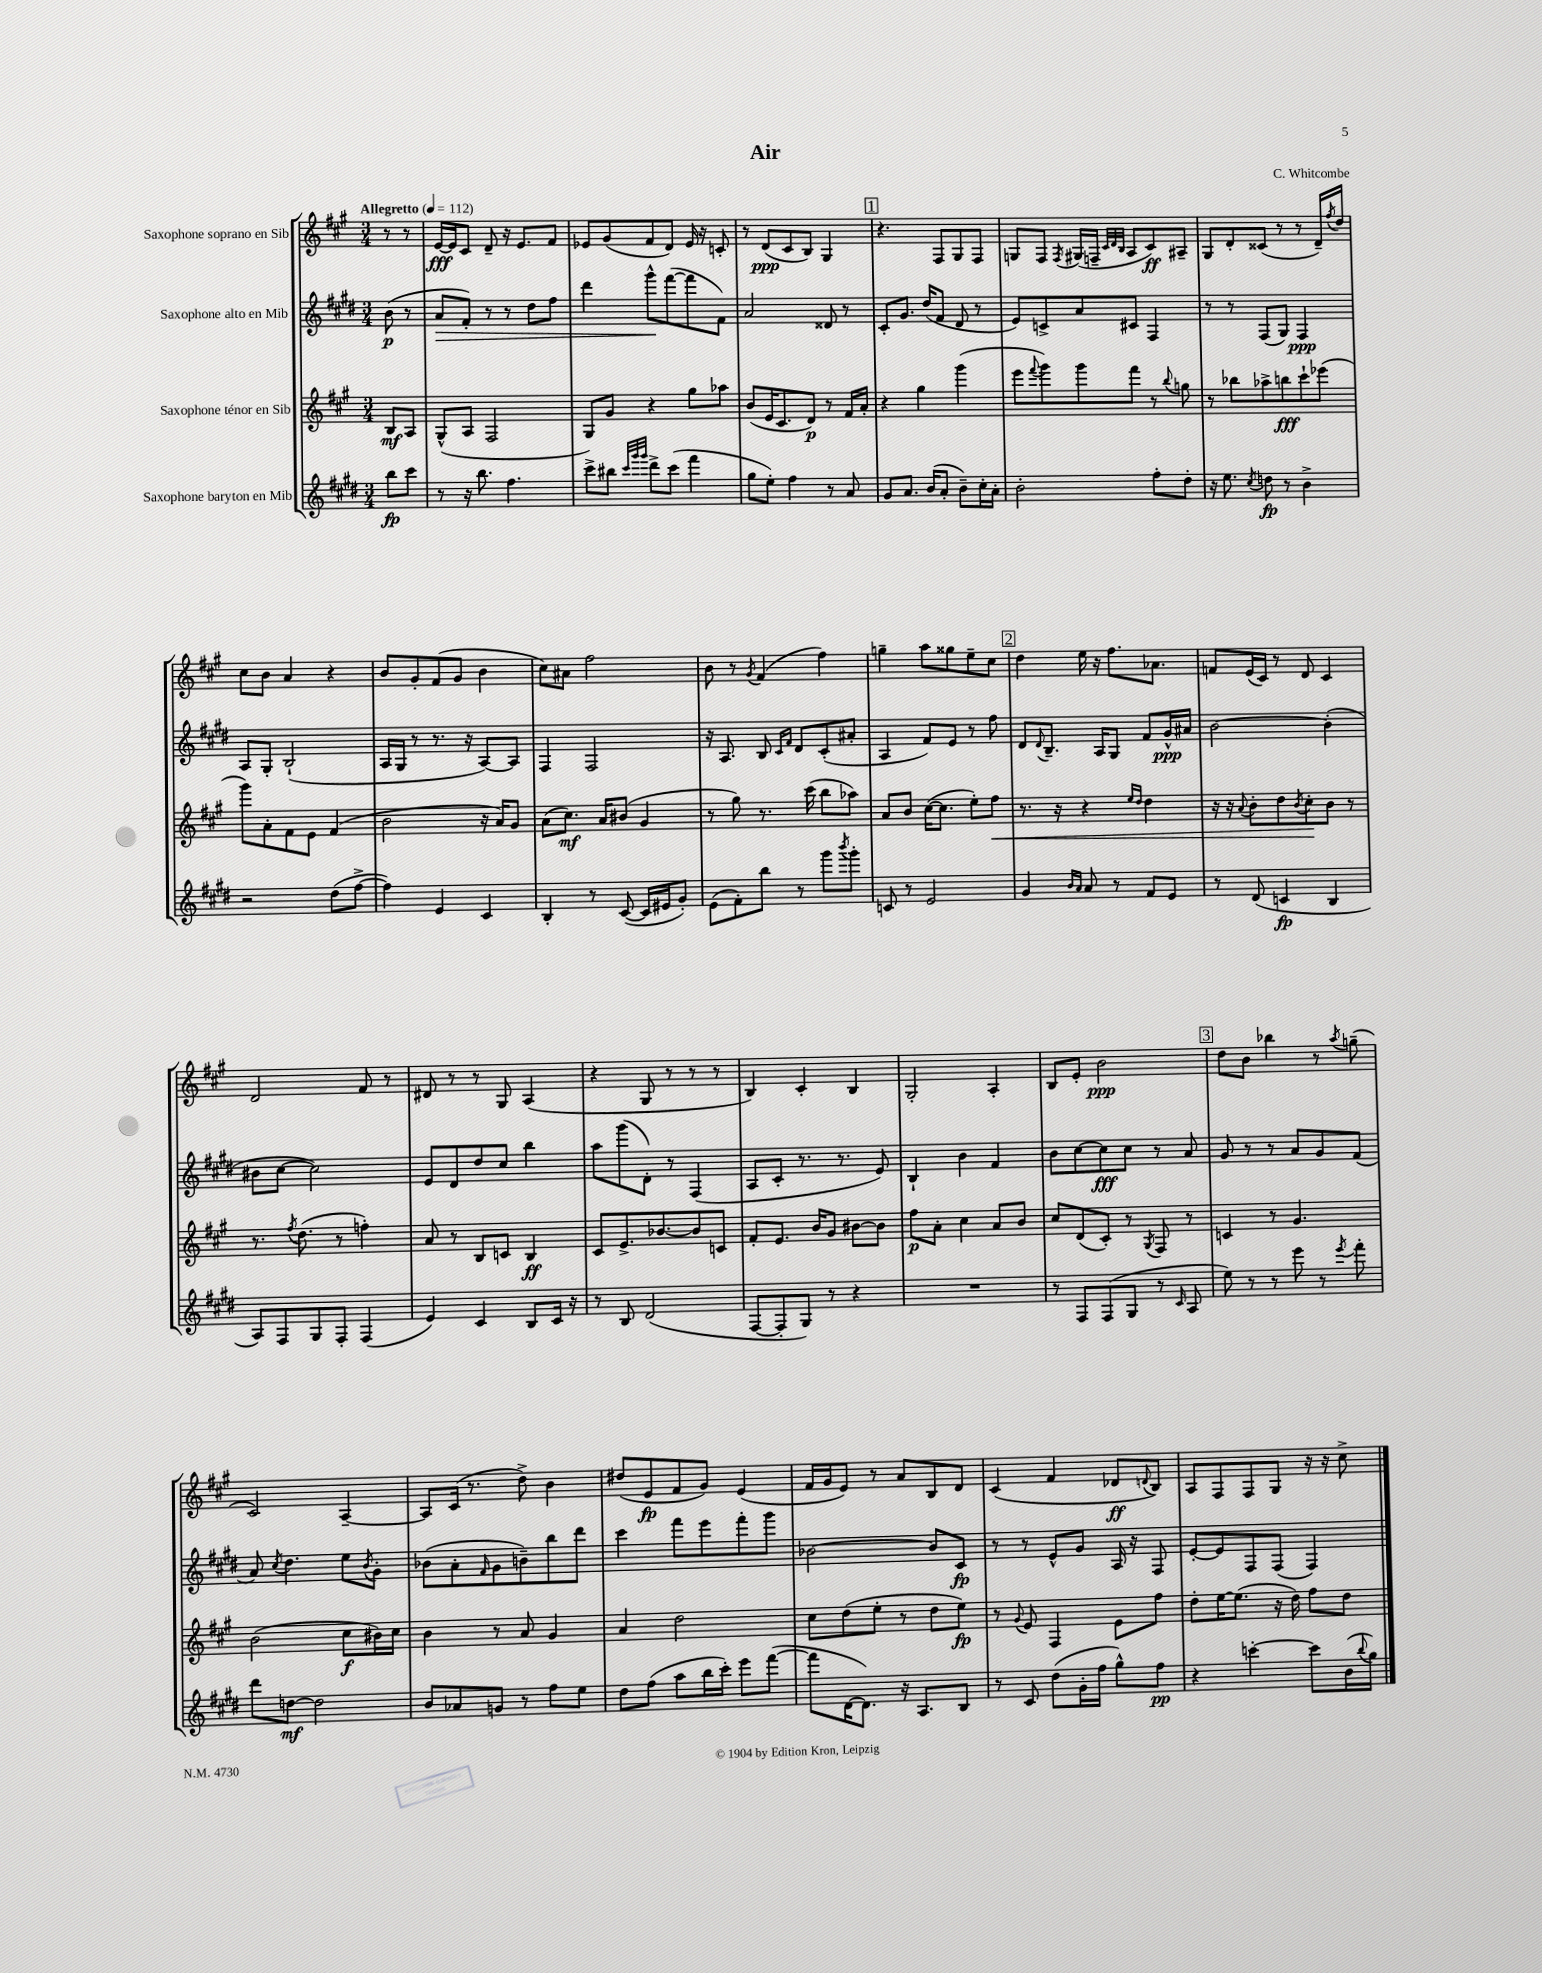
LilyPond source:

\header { title = "Air" composer = "C. Whitcombe" }
<<
\new StaffGroup <<
\new Staff = "s0" \with { instrumentName = "Saxophone soprano en Sib" } {
    \clef treble \key a \major \numericTimeSignature \time 3/4 \partial 4 \tempo "Allegretto" 4 = 112
    r8 r8 |
    e'16~\fff e'16 cis'8 d'8-- r16 e'8. fis'8 |
    ees'8 gis'8( fis'8 d'8) ees'16 r16 c'8-. |
    r8 d'8\ppp( cis'8 b8) gis4 |
    \mark \markup { \box "1" } r4. fis8 gis8 fis8 |
    g8 fis8 \acciaccatura { fis8 } gis16( f16-- \grace { cis'32 d'32 b32 } a8 cis'8\ff) ais8-- |
    gis8 d'8-. cisis'8( r8 r8 d'16--) \acciaccatura { fis''8 } d''16 |
    cis''8 b'8 a'4 r4 |
    b'8 gis'8-. fis'8( gis'8 b'4 |
    cis''8) ais'8 fis''2 |
    b'8 r8 \acciaccatura { gis'8 } fis'4( fis''4) |
    g''4-- a''8 gisis''8 e''8-- cis''8 |
    \mark \markup { \box "2" } d''4 e''16 r16 fis''8. aes'8. |
    f'8 e'16( cis'16) r8 d'8 cis'4 |
    d'2 fis'8 r8 |
    dis'8 r8 r8 gis8 a4( |
    r4 gis8 r8 r8 r8 |
    b4) cis'4-. b4 |
    gis2-. a4-. |
    b8 e'8-. b'2\ppp |
    \mark \markup { \box "3" } d''8 b'8 bes''4 r8 \acciaccatura { a''8 } g''8--( |
    cis'2) a4~-- |
    a8 cis'16( r8. d''8->) b'4 |
    dis''8( e'8\fp fis'8 gis'8) e'4( |
    fis'16 gis'16 e'8) r8 a'8 b8 d'8 |
    cis'4( fis'4 des'8\ff \appoggiatura { d'8 } b8) |
    a8 fis8 fis8 gis8 r16 r16 cis''8-> \bar "|." |
}
\new Staff = "s1" \with { instrumentName = "Saxophone alto en Mib" } {
    \clef treble \key e \major \numericTimeSignature \time 3/4 \partial 4
    b'8\p( r8 |
    a'8\> fis'8-.) r8 r8 dis''8 fis''8 |
    dis'''4 gis'''8-^\! fis'''8~( fis'''8 fis'8) |
    a'2 disis'8 r8 |
    \mark \markup { \box "1" } cis'8-. gis'8. dis''16( fis'8 dis'8 r8 |
    e'8) c'8-> a'8 cis'8 fis4 |
    r8 r8 fis8( gis8) fis4\ppp |
    a8 gis8-. b2-!( |
    a16 gis16 r8 r8. r16 a8~) a8 |
    fis4 fis2 |
    r16 a8. b8 \grace { cis'16 fis'16 } dis'8 cis'8-.( ais'8-. |
    a4 fis'8) e'8 r8 fis''8 |
    \mark \markup { \box "2" } dis'8 \appoggiatura { dis'8 } b8.-- a16 gis8 fis'8 gis'16-^\ppp ais'16 |
    b'2~ b'4-.( |
    bis'8 cis''8~ cis''2) |
    e'8 dis'8 dis''8 cis''8 b''4 |
    a''8 gis'''8( dis'8-.) r8 fis4( |
    a8 cis'8-. r8. r8. e'8) |
    b4-! b'4 fis'4 |
    b'8 cis''8~ cis''8\fff cis''8 r8 a'8 |
    \mark \markup { \box "3" } gis'8 r8 r8 a'8 gis'8 fis'8( |
    a'8) \acciaccatura { cis''8 } dis''4. e''8 \acciaccatura { b'8 } gis'8-. |
    bes'8( a'8-. \grace { fis'16 } gis'8 b'8--) b''8 dis'''8 |
    cis'''4 fis'''8 e'''8 fis'''8-. gis'''8 |
    bes'2~ bes'8 cis'8\fp |
    r8 r8 e'8-^ gis'8 a16 r16 fis8 |
    e'8~-. e'8 fis8 fis8( fis4) \bar "|." |
}
\new Staff = "s2" \with { instrumentName = "Saxophone ténor en Sib" } {
    \clef treble \key a \major \numericTimeSignature \time 3/4 \partial 4
    b8\mf a8 |
    gis8-^( a8 fis2 |
    gis8) gis'8 r4 gis''8 aes''8 |
    b'8( e'16 cis'8. d'8\p) r8 fis'16 a'16-. |
    \mark \markup { \box "1" } r4 gis''4 gis'''4( |
    e'''8 \appoggiatura { fis'''8 } gis'''8) gis'''8 fis'''8 r8 \appoggiatura { b''8 } g''8 |
    r8 bes''8 aes''8-> b''8\fff cis'''8-! ees'''8( |
    gis'''8) a'8-. fis'8 e'8 fis'4( |
    b'2 r16 a'16) gis'8 |
    a'8( cis''8.\mf) a'16 bis'8( gis'4 |
    r8 gis''8) r8. cis'''16( b''8 aes''8) |
    a'8 b'8 cis''16~( cis''8. e''8-.) fis''8\< |
    \mark \markup { \box "2" } r8. r16 r4 \grace { e''16 d''16 } d''4 |
    r16 r16 \appoggiatura { a'8 } b'8-. d''8 \acciaccatura { b'8 } cis''8-.\! b'8 r8 |
    r8. \acciaccatura { fis''8 } d''8.( r8 f''4-.) |
    a'8 r8 b8 c'8 b4\ff |
    cis'8 e'8.-> bes'8.~ bes'8 c'8 |
    fis'8-. e'8. b'16 gis'8 bis'8~ bis'8 |
    fis''8\p a'8-. cis''4 a'8 b'8 |
    cis''8 d'8( cis'8-.) r8 \acciaccatura { gis8 } fis8 r8 |
    \mark \markup { \box "3" } c'4 r8 gis'4. |
    b'2( cis''8\f bis'16) cis''16 |
    b'4 r8 a'8 gis'4 |
    a'4 d''2 |
    cis''8 d''8( e''8-. r8 d''8 e''8\fp) |
    r8 \appoggiatura { gis'8 } e'8 fis4 e'8 fis''8 |
    d''8-. e''16~ e''8.( r16 d''16) fis''8 d''8 \bar "|." |
}
\new Staff = "s3" \with { instrumentName = "Saxophone baryton en Mib" } {
    \clef treble \key e \major \numericTimeSignature \time 3/4 \partial 4
    b''8\fp cis'''8 |
    r8 r16 b''8. fis''4. |
    cis'''8-> bis''8 \grace { cis'''32 gis'''32 gis'''32 } dis'''8-> cis'''8( fis'''4 |
    gis''8 e''8-.) fis''4 r8 a'8 |
    \mark \markup { \box "1" } gis'8 a'8. b'16( a'8-. b'8--) cis''16-. a'16-. |
    b'2-. fis''8-. dis''8-. |
    r16 e''8. \acciaccatura { cis''8 } d''8\fp r8 b'4-> |
    r2 dis''8( fis''8~-> |
    fis''4) e'4 cis'4 |
    b4-. r8 cis'8~( cis'16 eis'16 gis'8-.) |
    e'8( fis'8-.) b''8 r8 gis'''8 \acciaccatura { b'''8 } gis'''8-. |
    c'8 r8 e'2 |
    \mark \markup { \box "2" } gis'4 \grace { b'16 a'16 } a'8 r8 fis'8 e'8 |
    r8 dis'8( c'4\fp b4 |
    a8) fis8 gis8 fis8-. fis4( |
    e'4) cis'4 b8 cis'16 r16 |
    r8 b8 dis'2( |
    fis8~ fis8-. gis8) r8 r4 |
    R2. |
    r8 fis8 fis8( gis8 r8 \grace { cis'16 } a8 |
    \mark \markup { \box "3" } e''8) r8 r8 e'''8 r8 \acciaccatura { e'''8 } fis'''8-. |
    dis'''8 d''8~\mf d''2 |
    b'8 aes'8 g'8 r8 fis''8 e''8 |
    dis''8 fis''8( a''8 b''16 cis'''16-.) e'''8 fis'''8~( |
    fis'''8 dis'16~ dis'8.) r16 a8. b8 |
    r8 cis'8 dis''8( gis'16-. fis''16 gis''8-^) fis''8\pp |
    r4 c'''4~-. c'''8 b'16( \appoggiatura { b''8 } gis''16) \bar "|." |
}
>>
>>
\layout { \context { \Score \remove "Bar_number_engraver" } }
